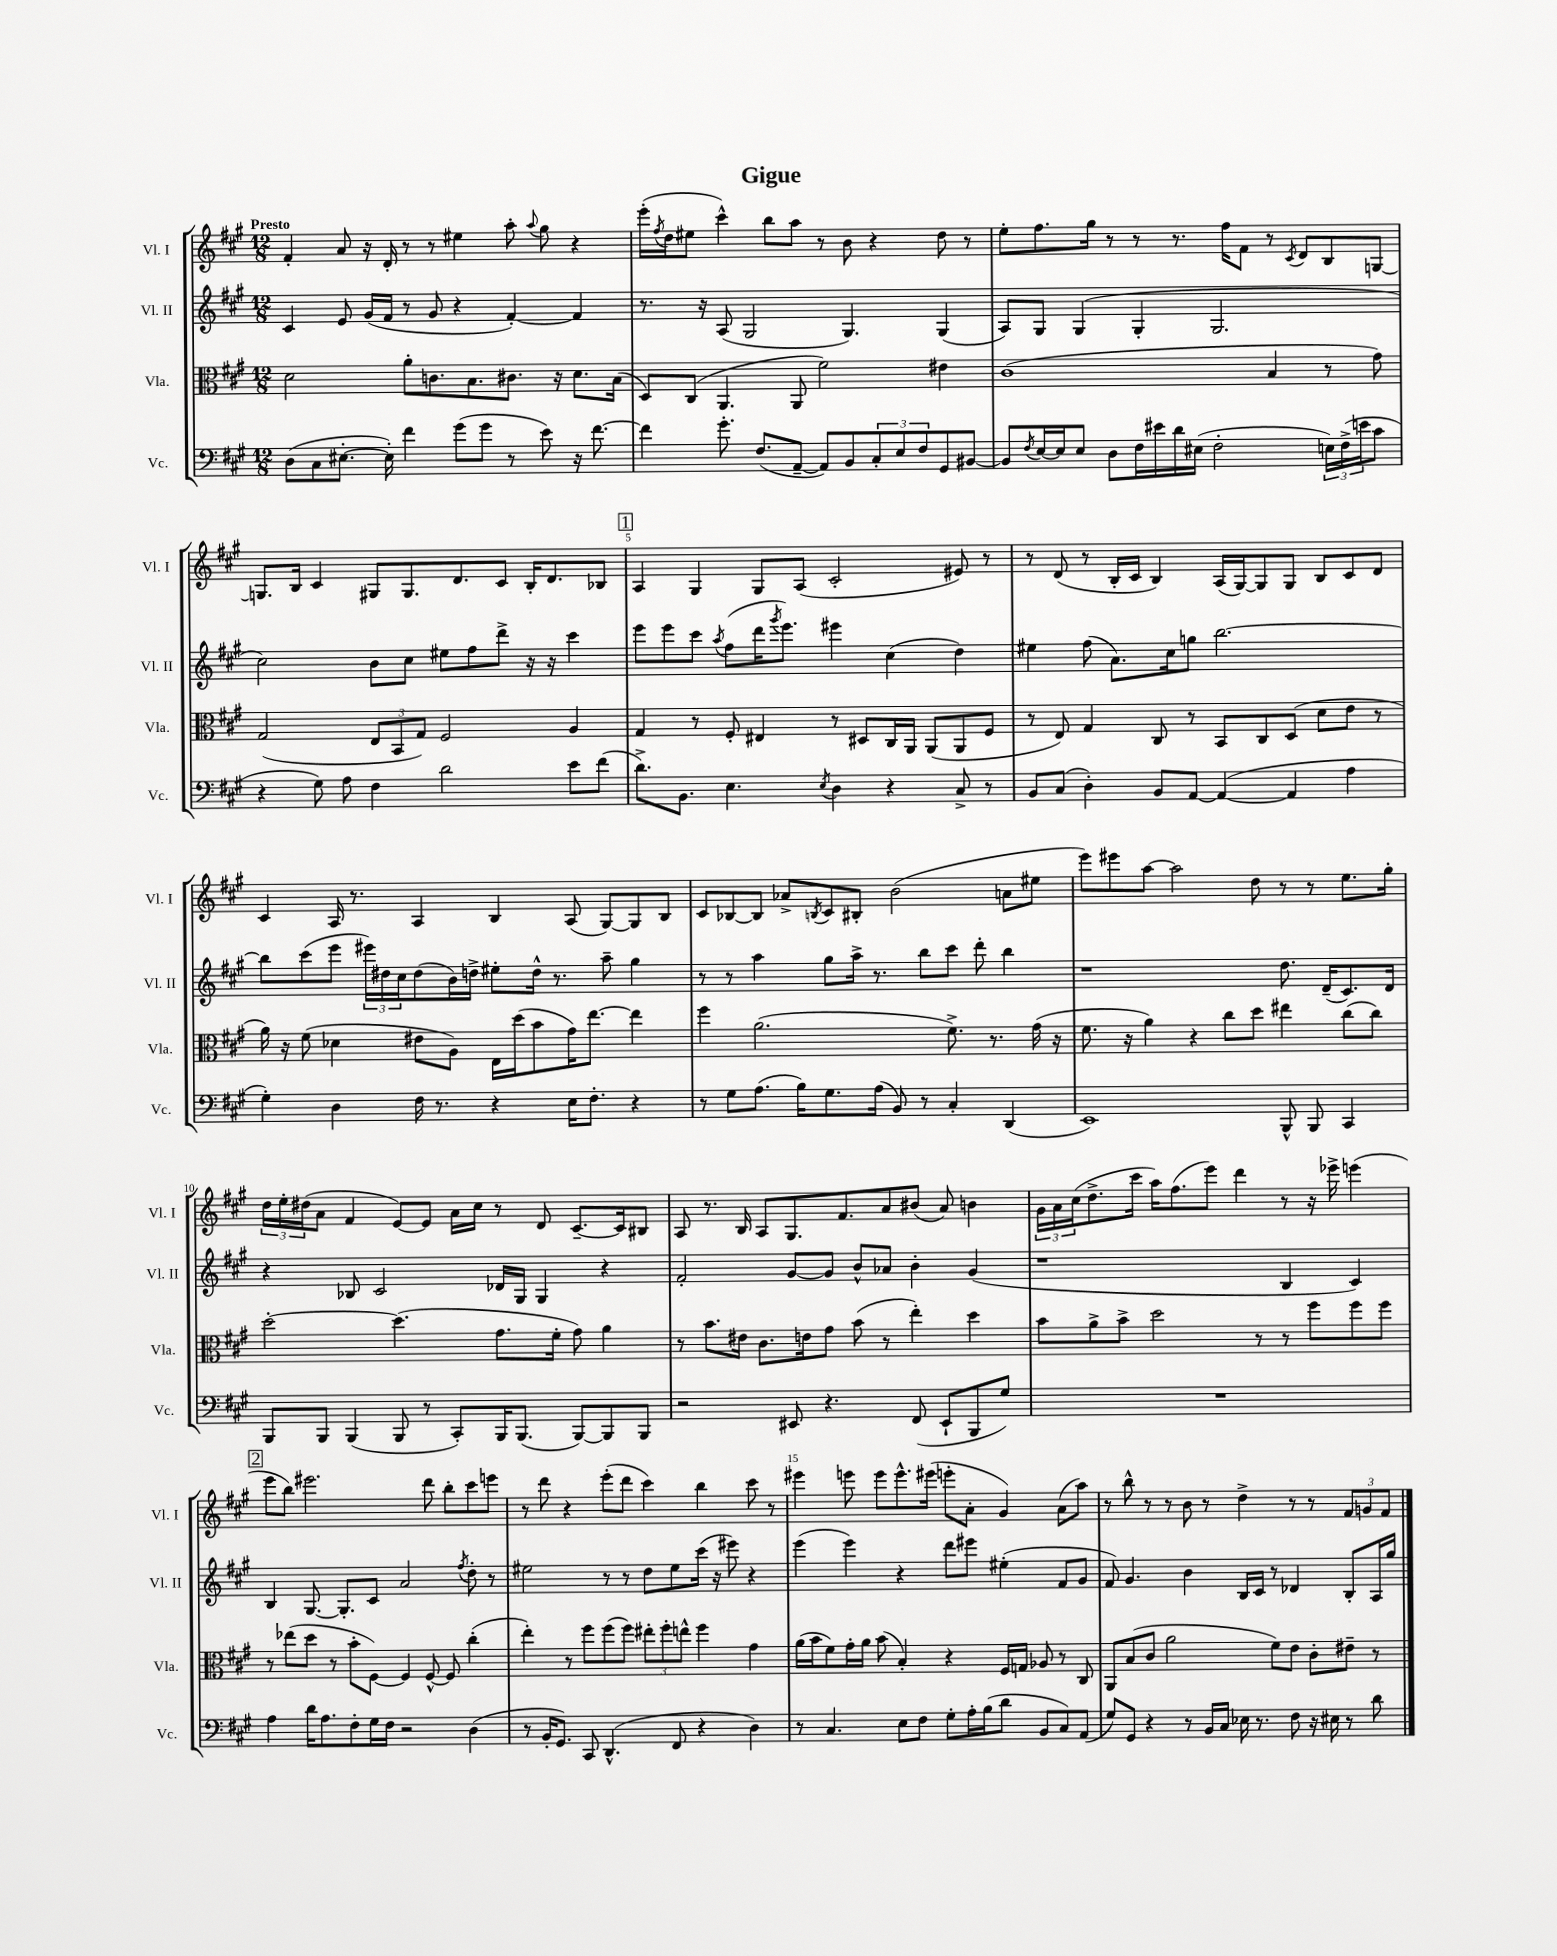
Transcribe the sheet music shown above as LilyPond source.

\header { title = "Gigue" }
<<
\new StaffGroup <<
\new Staff = "s0" \with { instrumentName = "Vl. I" shortInstrumentName = "Vl. I" } {
    \clef treble \key a \major \numericTimeSignature \time 12/8 \tempo "Presto"
    fis'4-. a'8 r16 d'16-. r8 r8 eis''4 a''8-. \appoggiatura { a''8 } gis''8 r4 |
    e'''16-.( \acciaccatura { fis''8 } d''16 eis''8 cis'''4-^) b''8 a''8 r8 b'8 r4 d''8 r8 |
    e''8-. fis''8. gis''16 r8 r8 r8. fis''16 fis'8 r8 \acciaccatura { cis'8 } d'8 b8 g8~ |
    g8. b16 cis'4 gis8 gis8. d'8. cis'8 b16-. d'8. bes8 |
    \mark \markup { \box "1" } a4 gis4 gis8 a8( cis'2-. eis'8) r8 |
    r8 d'8( r8 b16-. cis'16 b4) a16( gis16~) gis8 gis8 b8 cis'8 d'8 |
    cis'4 a16 r8. a4 b4 a8( gis8~) gis8 b8 |
    cis'8 bes8~ bes8 aes'8-> \acciaccatura { b8 } cis'8 bis8-. b'2( a'8 eis''8 |
    e'''8) eis'''8 a''8~ a''2 d''8 r8 r8 e''8. gis''16-. |
    \tuplet 3/2 { d''16 e''16-. dis''16( } a'8 fis'4 e'8~) e'8 a'16 cis''16 r8 d'8 cis'8.~-- cis'16 bis8 |
    a8 r8. b16 a8 gis8. fis'8. a'8 bis'8( a'8) b'4 |
    \tuplet 3/2 { gis'16 a'16 cis''16( } d''8.-> cis'''16 a''16) fis''8.( e'''8) d'''4 r8 r16 ees'''16-> e'''4( |
    \mark \markup { \box "2" } e'''8 b''8) eis'''2. d'''8 b''8-. cis'''8 e'''8 |
    r8 d'''8 r4 e'''8-.( d'''8 cis'''4) b''4 cis'''8 r8 |
    eis'''4 e'''8 e'''8 e'''8.-^ eis'''16( e'''8-. a'8-. gis'4) a'8( a''8) |
    r8 b''8-^ r8 r8 b'8 r8 d''4-> r8 r8 \tuplet 3/2 { fis'8 g'8 fis'8 } \bar "|." |
}
\new Staff = "s1" \with { instrumentName = "Vl. II" shortInstrumentName = "Vl. II" } {
    \clef treble \key a \major \numericTimeSignature \time 12/8
    cis'4 e'8 gis'16( fis'16 r8 gis'8 r4 fis'4~-.) fis'4 |
    r8. r16 a8( gis2 gis4.) gis4( |
    a8) gis8 gis4( gis4-. gis2. |
    cis''2) b'8 cis''8 eis''8 fis''8 d'''8-> r16 r16 cis'''4 |
    \mark \markup { \box "1" } e'''8 e'''8 cis'''8 \acciaccatura { a''8 } fis''8( d'''16 \acciaccatura { gis'''8 } e'''8.) eis'''4 cis''4( d''4) |
    eis''4 fis''8( a'8.) cis''16 g''8 b''2.~ |
    b''8 cis'''8( e'''8 \tuplet 3/2 { eis'''16) dis''16 cis''16 } dis''8( b'16) d''16-> eis''8-. d''16-^ r8. a''8-- gis''4 |
    r8 r8 a''4 gis''8 a''16-> r8. b''8 cis'''8 d'''8-. b''4 |
    r1 d''8. d'16--( cis'8.) d'16 |
    r4 bes8 cis'2 des'16 gis16 gis4 r4 |
    fis'2-. gis'8~ gis'8 b'8-^ aes'8 b'4-. gis'4( |
    r1 b4 cis'4) |
    \mark \markup { \box "2" } b4 gis8.~ gis8.-. cis'8 a'2 \acciaccatura { fis''8 } d''8-. r8 |
    eis''2 r8 r8 d''8 eis''8 cis'''16( r16 eis'''8) r4 |
    e'''4( e'''4) r4 d'''8 eis'''8 eis''4-.( fis'8 gis'8 |
    fis'8) gis'4. b'4 b16 cis'16 r8 des'4 b8-. a16 gis''16 \bar "|." |
}
\new Staff = "s2" \with { instrumentName = "Vla." shortInstrumentName = "Vla." } {
    \clef alto \key a \major \numericTimeSignature \time 12/8
    d'2 a'8-. c'8. b8. cis'8. r16 d'8. b16( |
    d8) cis8( a,4. a,8 fis'2) eis'4 |
    cis'1( b4 r8 gis'8) |
    gis2( \tuplet 3/2 { e8 b,8 gis8) } fis2 a4 |
    \mark \markup { \box "1" } gis4 r8 fis8-. eis4 r8 dis8 cis16 a,16 a,8( a,8 fis8 |
    r8 e8) gis4 cis8 r8 b,8 cis8 d8( d'8 e'8 r8 |
    a'16) r16 fis'8( des'4 eis'8 a8) e16 d''16( b'8 gis'16) e''8.~ e''4 |
    fis''4 a'2.( fis'8.->) r8. gis'16( r16 |
    fis'8. r16 a'4) r4 cis''8 d''8 eis''4 cis''8( cis''8) |
    d''2~-. d''4.( gis'8. fis'16-. gis'8) a'4 |
    r8 b'8. eis'16 cis'8. e'16 gis'8 b'8( r8 e''4-.) d''4 |
    b'8 a'8-> b'8-> d''2 r8 r8 fis''8 fis''8 fis''8 |
    \mark \markup { \box "2" } r8 ees''8( d''8 r8 b'8-. fis8~) fis4 fis8~-^ fis8 cis''4-.( |
    e''4-.) r8 fis''8 fis''8( fis''8) \tuplet 3/2 { eis''8-. fis''8-. e''8-^ } fis''4 gis'4 |
    a'16( b'16 fis'8) gis'16-. a'16 b'8( b4-.) r4 fis16 g16 aes8 r8 cis8 |
    a,8 b8( cis'8 a'2 fis'8) e'8 cis'8-. eis'8-- r8 \bar "|." |
}
\new Staff = "s3" \with { instrumentName = "Vc." shortInstrumentName = "Vc." } {
    \clef bass \key a \major \numericTimeSignature \time 12/8
    d8( cis8 eis8.~-. eis16-.) fis'4 gis'8( gis'8 r8 e'8) r16 fis'8.~ |
    fis'4 gis'8.-. fis8.( a,8~-- a,8) b,8 \tuplet 3/2 { cis8-. e8 fis8 } gis,8 bis,8~ |
    bis,8 \acciaccatura { fis8 } e16~ e16 e8 d8 fis16 eis'16 d'16 eis16( fis2-. \tuplet 3/2 { e16) fis16->( e'16 } cis'8 |
    r4 gis8) a8 fis4 d'2 e'8 fis'8( |
    \mark \markup { \box "1" } d'8.->) b,8. e4. \acciaccatura { e8 } d4 r4 cis8-> r8 |
    b,8 cis8( d4-.) b,8 a,8~ a,4~( a,4 a4 |
    gis4-.) d4 fis16 r8. r4 e16 fis8.-. r4 |
    r8 gis8 a8.( b16) gis8. a16( b,8) r8 cis4-. d,4( |
    e,1) b,,8-^ b,,8 cis,4 |
    b,,8 b,,8 b,,4( b,,8 r8 cis,8-.) b,,16 b,,8.( b,,8~) b,,8 b,,8 |
    r2 eis,8 r4. fis,8( eis,8-! b,,8 gis8) |
    R1. |
    \mark \markup { \box "2" } a4 d'16 a8. fis8-. gis16 fis16 r2 d4( |
    r8 b,16-. gis,8.) cis,8 d,4.-^( fis,8 r4 d4) |
    r8 cis4. e8 fis8 gis8-. a16-. b16( d'8 b,8 cis8) a,8( |
    gis8) gis,8 r4 r8 b,16 cis16 ees16 r8. fis8 r16 eis16 r8 d'8 \bar "|." |
}
>>
>>
\layout { \context { \Score \override BarNumber.break-visibility = ##(#f #t #t) barNumberVisibility = #(every-nth-bar-number-visible 5) } }
